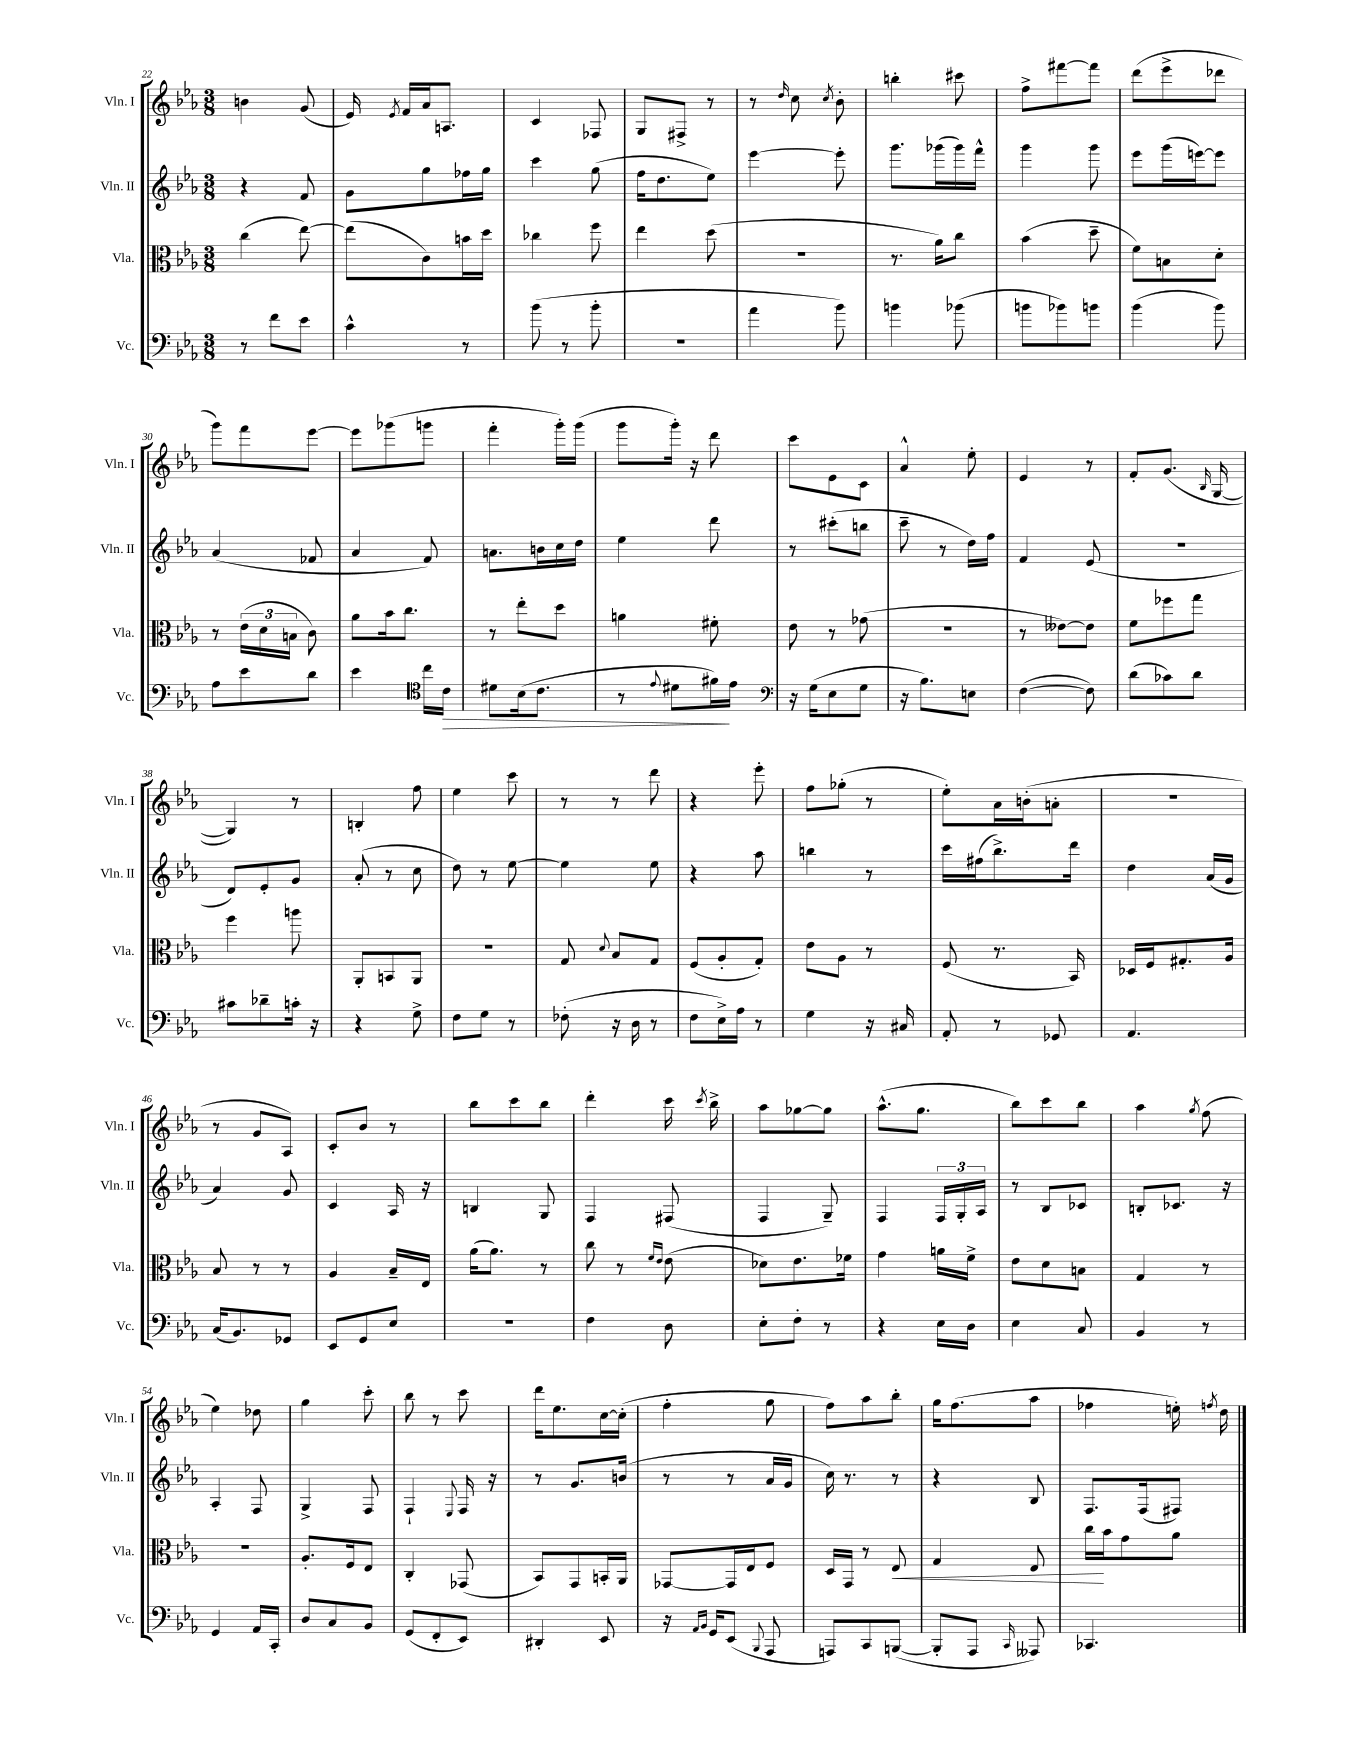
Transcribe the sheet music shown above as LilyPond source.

<<
\new StaffGroup <<
\new Staff = "s0" \with { instrumentName = "Vln. I" shortInstrumentName = "Vln. I" } {
    \clef treble \key ees \major \numericTimeSignature \time 3/8
    \autoBeamOff b'4 g'8( |
    ees'16) \acciaccatura { ees'8 } f'16[ aes'16 a8.] |
    c'4 fes8 |
    g8[ fis8]-> r8 |
    r8 \grace { d''16 } c''8 \acciaccatura { c''8 } bes'8-. |
    b''4-. cis'''8 |
    f''8[-> fis'''8~ fis'''8] |
    d'''8[( ees'''8-> des'''8] |
    g'''8[) f'''8 ees'''8]~ |
    ees'''8[ ges'''8( g'''8] |
    f'''4-. g'''16[-.) g'''16]( |
    g'''8[ g'''16]-.) r16 d'''8 |
    c'''8[ ees'8 c'8] |
    aes'4-^ ees''8-. |
    ees'4 r8 |
    f'8[-. g'8.]( \grace { bes16 } g16~ |
    g4) r8 |
    b4-. f''8 |
    ees''4 c'''8 |
    r8 r8 d'''8 |
    r4 ees'''8-. |
    f''8[ ges''8]-.( r8 |
    ees''8[-.) aes'16 b'16-.( a'8]-. |
    R4. |
    r8 g'8[ aes8]) |
    c'8[-. bes'8] r8 |
    bes''8[ c'''8 bes''8] |
    d'''4-. c'''16 \acciaccatura { c'''8 } bes''16-> |
    aes''8[ ges''8~ ges''8] |
    aes''8.[-^( g''8.] |
    bes''8[) c'''8 bes''8] |
    aes''4 \acciaccatura { g''8 } f''8( |
    ees''4) des''8 |
    g''4 c'''8-. |
    bes''8 r8 c'''8 |
    d'''16[ ees''8. c''16~ c''16]-.( |
    f''4-. g''8 |
    f''8[) aes''8 bes''8]-. |
    g''16[ f''8.( aes''8] |
    fes''4 e''16-.) \acciaccatura { f''8 } d''16 \bar "|." |
}
\new Staff = "s1" \with { instrumentName = "Vln. II" shortInstrumentName = "Vln. II" } {
    \clef treble \key ees \major \numericTimeSignature \time 3/8
    \autoBeamOff r4 f'8 |
    g'8[ g''8 fes''16 g''16] |
    c'''4 g''8( |
    f''16[ d''8. ees''8]) |
    ees'''4~ ees'''8-. |
    g'''8.[ ges'''16( ges'''16) f'''16]-^ |
    g'''4 g'''8 |
    ees'''8[ g'''16( e'''16~) e'''8] |
    aes'4( fes'8 |
    aes'4 f'8) |
    a'8.[ b'16 c''16 d''16] |
    ees''4 d'''8 |
    r8 cis'''8[-.( b''8] |
    c'''8-- r8 d''16[) f''16] |
    f'4 ees'8( |
    R4. |
    d'8[) ees'8-. g'8] |
    aes'8-.( r8 c''8 |
    d''8) r8 ees''8~ |
    ees''4 ees''8 |
    r4 aes''8 |
    b''4 r8 |
    c'''16[ fis''16( bes''8.->) d'''16] |
    d''4 aes'16[( g'16] |
    aes'4) g'8 |
    c'4 aes16 r16 |
    b4 g8 |
    f4 fis8( |
    f4 g8--) |
    f4 \tuplet 3/2 { f16[ g16-. aes16] } |
    r8 bes8[ ces'8] |
    b8[-. ces'8.] r16 |
    aes4-. f8 |
    g4-> f8 |
    f4-! \appoggiatura { ees8 } f16 r16 |
    r8 g'8.[ b'16]( |
    r8 r8 aes'16[ g'16] |
    c''16) r8. r8 |
    r4 bes8 |
    f8.[ f16( fis8]) \bar "|." |
}
\new Staff = "s2" \with { instrumentName = "Vla." shortInstrumentName = "Vla." } {
    \clef alto \key ees \major \numericTimeSignature \time 3/8
    \autoBeamOff c''4( ees''8~) |
    ees''8[( c'8) b'16 d''16] |
    ces''4 f''8 |
    ees''4 d''8( |
    R4. |
    r8. aes'16[) c''8] |
    bes'4( d''8-- |
    f'8[) b8 d'8]-. |
    r8 \tuplet 3/2 { ees'16[( d'16 b16] } c'8) |
    aes'8[ bes'16 c''8.] |
    r8 ees''8[-. d''8] |
    a'4 fis'8-. |
    ees'8 r8 ges'8( |
    R4. |
    r8 eeses'8[~) eeses'8] |
    f'8[ fes''8 g''8] |
    f''4 a''8 |
    aes,8[-. b,8 aes,8] |
    R4. |
    g8 \appoggiatura { d'8 } bes8[ g8] |
    f8[( aes8-. g8]-.) |
    ees'8[ aes8] r8 |
    f8( r8. bes,16) |
    des16[ f16 gis8.-. aes16] |
    bes8 r8 r8 |
    aes4 bes16[-- ees16] |
    aes'16[( aes'8.]) r8 |
    c''8 r8 \grace { f'16[ ees'16] } ees'8( |
    des'8[) ees'8. fes'16] |
    g'4 a'16[ f'16]-> |
    ees'8[ d'8 b8] |
    g4 r8 |
    R4. |
    aes8.[-. f16 ees8] |
    c4-. ges,8( |
    bes,8[) g,8 b,16-. aes,16] |
    ges,8[~ ges,16 ees16 f8] |
    d16[ g,16] r8 ees8\< |
    g4 ees8 |
    c''16[\! bes'16 g'8 aes'8] \bar "|." |
}
\new Staff = "s3" \with { instrumentName = "Vc." shortInstrumentName = "Vc." } {
    \clef bass \key ees \major \numericTimeSignature \time 3/8
    \autoBeamOff r8 f'8[ ees'8] |
    c'4-^ r8 |
    bes'8( r8 bes'8-. |
    R4. |
    aes'4 bes'8) |
    b'4 bes'8( |
    b'8[ bes'8) b'8] |
    bes'4( bes'8) |
    aes8[ ees'8 d'8] |
    ees'4 \clef tenor c''16[ c'16]\> |
    dis'8[ bes16( c'8.] |
    r8 \appoggiatura { ees'8 } dis'8[ fis'16\!) ees'16] |
    \clef bass r16 g16[( ees8 g8] |
    r16 bes8.[) e8] |
    f4~( f8) |
    d'8[( ces'8) d'8] |
    cis'8[ des'8-- c'16]-. r16 |
    r4 g8-> |
    f8[ g8] r8 |
    fes8-.( r16 d16 r8 |
    f8[ ees16->) aes16] r8 |
    g4 r16 cis16 |
    aes,8-. r8 ges,8 |
    aes,4. |
    c16[( bes,8.) ges,8] |
    ees,8[ g,8 ees8] |
    R4. |
    f4 d8 |
    ees8[-. f8]-. r8 |
    r4 ees16[ d16] |
    ees4 c8 |
    bes,4 r8 |
    g,4 aes,16[ c,16]-. |
    d8[ c8 bes,8] |
    g,8[( f,8-. ees,8]) |
    dis,4-. ees,8 |
    r16 \grace { aes,16[ bes,16] } g,16[ ees,8]( \appoggiatura { bes,,8 } aes,,8 |
    a,,8[) c,8 b,,8]~( |
    b,,8[-. aes,,8] \grace { c,16 } aeses,,8) |
    ces,4. \bar "|." |
}
>>
>>
\layout { \context { \Score currentBarNumber = #22 } }
